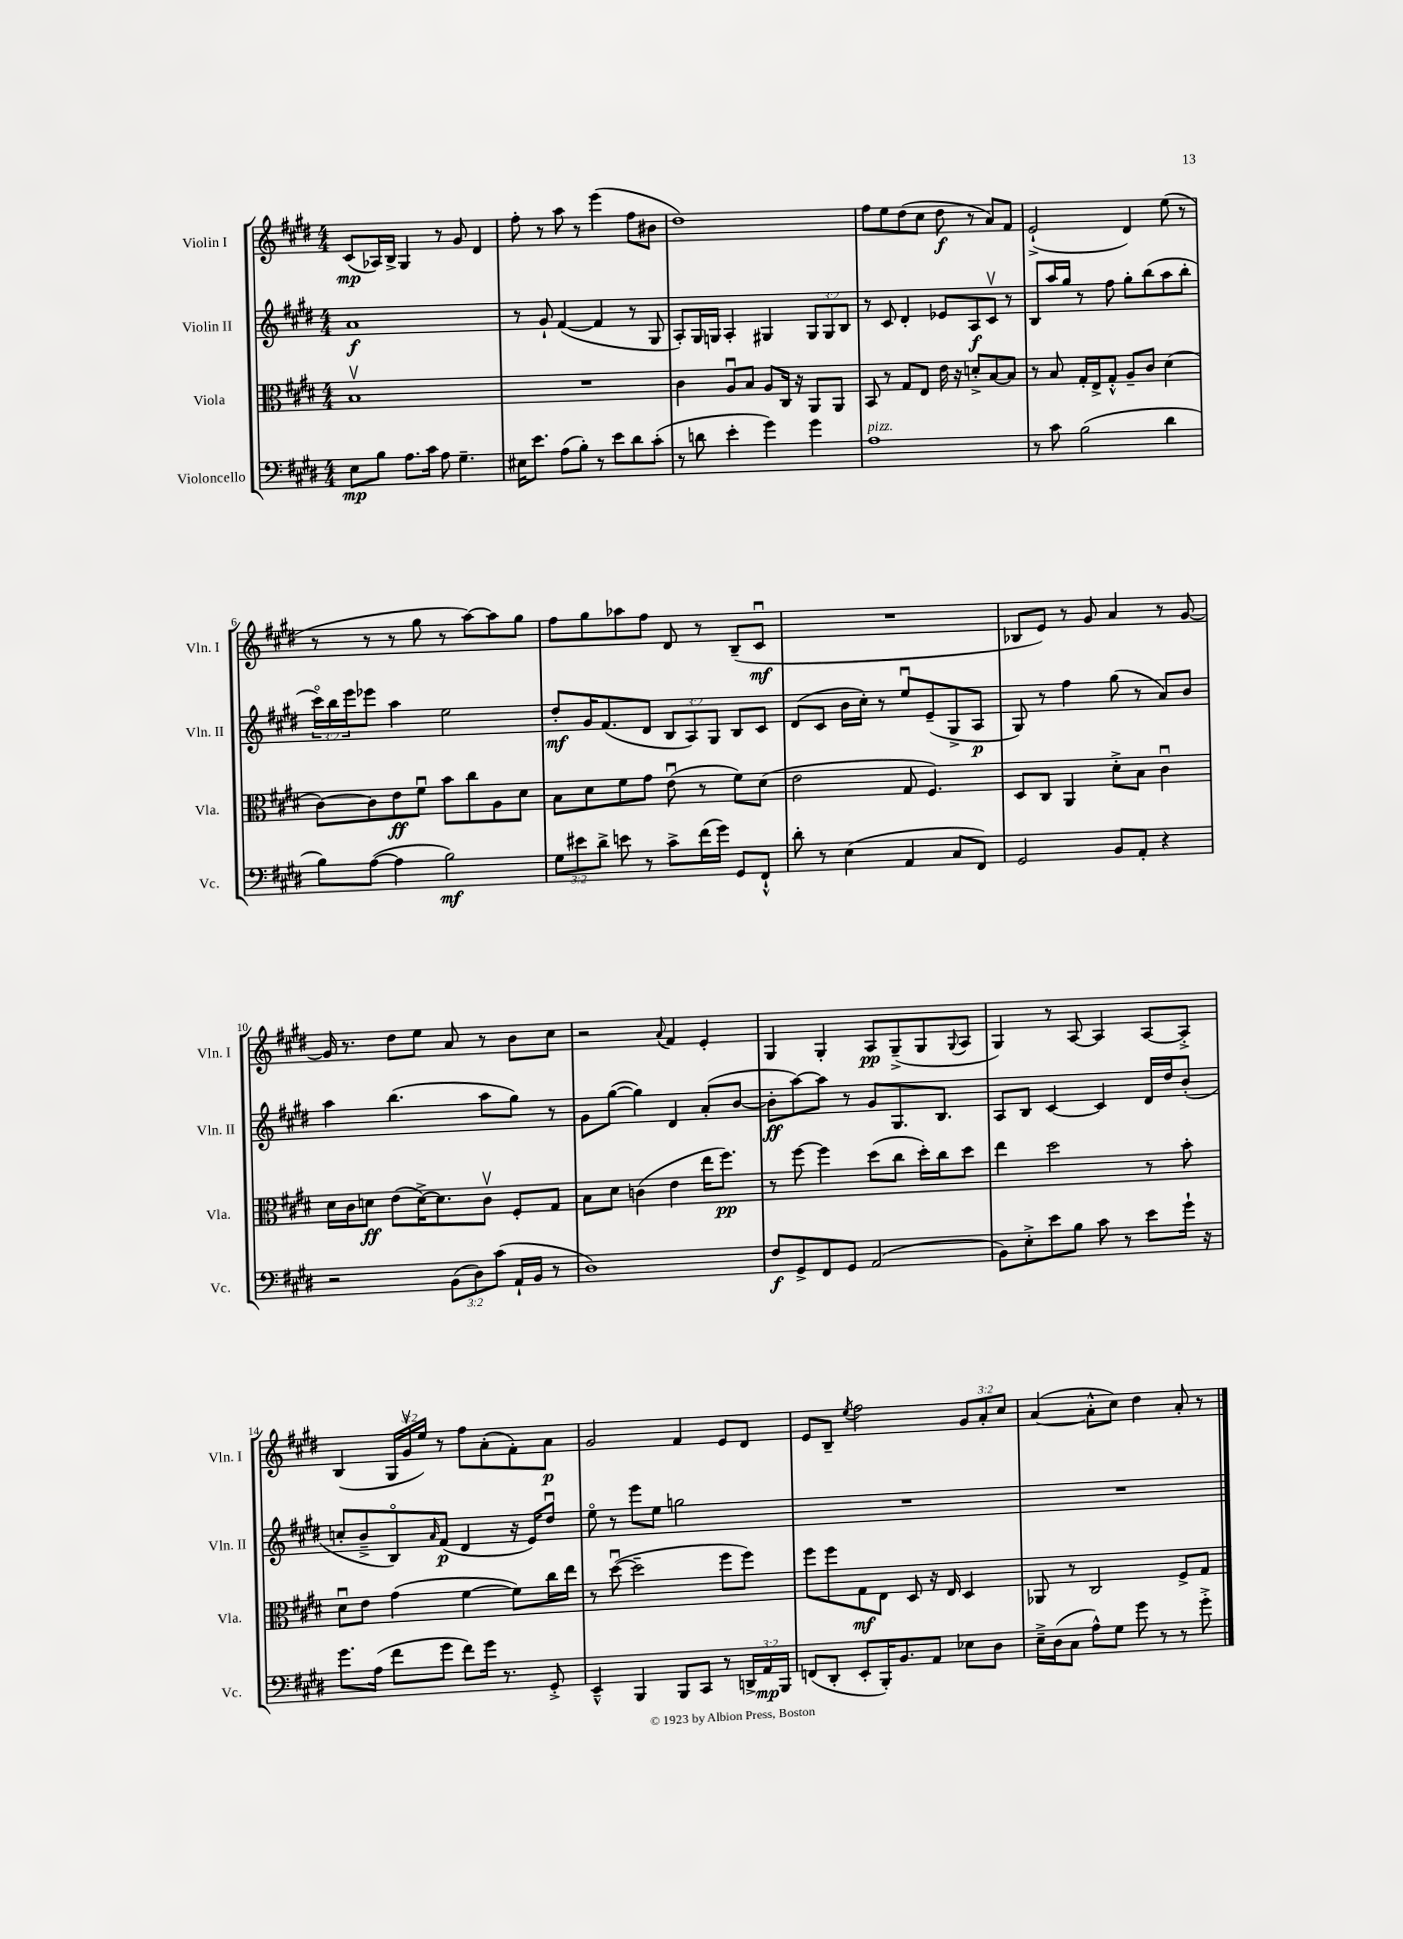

**kern	**kern	**kern	**kern
*staff4	*staff3	*staff2	*staff1
*clefF4	*clefC3	*clefG2	*clefG2
*k[f#c#g#d#]	*k[f#c#g#d#]	*k[f#c#g#d#]	*k[f#c#g#d#]
*M4/4	*M4/4	*M4/4	*M4/4
8E	1Bv	1a	(8c#
8B	.	.	16A-)
.	.	.	16B^
8.A	.	.	4G#
16c#	.	.	.
8A	.	.	8r
4.G#~	.	.	8g#
.	.	.	4d#
=	=	=	=
16E#	1r	8r	8ff#'
8.e	.	.	.
.	.	8g#`	8r
(8A	.	([4f#	8aa
8B')	.	.	8r
8r	.	4f#]	(4eee
8e	.	.	.
8d#	.	8r	8ff#
(8c#'	.	8G#	8b#
=	=	=	=
8r	4c#	8A')	1dd#)
8d	.	16G#	.
.	.	16G	.
4e'	8Au	4A'	.
.	8B	.	.
4g#)	8A	4G#	.
.	16C#	.	.
.	16r	.	.
4g#	8AA	12G#	.
.	.	12G#	.
.	8AA	.	.
.	.	12B	.
=	=	=	=
1A	8BB	8r	8ff#
.	8r	8c#	8ee
.	8G#	4d#'	(8dd#
.	8E	.	8cc#
.	16e	8e-	8dd#
.	16r	.	.
.	8d'^	8A	8r
.	[8B	8c#v	8a)
.	8B]	8r	8f#
=	=	=	=
8r	8r	8B	(2e`^
8c#	8B	16aa	.
.	.	16gg#	.
(2B	16G#'	8r	.
.	16E^	.	.
.	8G#'^^	8ff#	.
.	8A~	8gg#'	4d#)
.	8c#	(8bb	.
4d#	(4d#	8aa	(8ee
.	.	8bb'	8r
=	=	=	=
8B)	[8c#)	24ccc#o)	8r
.	.	24bb	.
.	.	24eee	.
([8A	8c#]	8eee-	8r
4A]	8e	4aa	8r
.	8f#u	.	8gg#
2B)	8b	2ee	8r
.	8cc#	.	[8aa)
.	8A	.	8aa]
.	8d#	.	8gg#
=	=	=	=
12G#	8B	8dd#'	8ff#
12e#	.	.	.
.	8d#	16g#	8gg#
12d#^	.	.	.
.	.	(8.f#	.
8e	8f#	.	8aa-
8r	8g#	8d#	8ff#
8c#^	(8eu	12B	8d#
.	.	12A)	.
(16f#	8r	.	8r
.	.	12G#	.
16g#)	.	.	.
8GG#	8f#)	8B	(8B~
8FF#`^^	(8d#	8c#	8c#u
=	=	=	=
8d#'	2e	(8d#	1r
8r	.	8c#	.
(4E	.	16b	.
.	.	16cc#')	.
.	.	8r	.
4AA	8G#	8eeu	.
.	4.F#)	(8e~	.
8C#	.	8G#^	.
8FF#)	.	8A	.
=	=	=	=
2GG#	8D#	8G#)	8B-
.	8C#	8r	8e)
.	4AA	4ff#	8r
.	.	.	8g#
8BB	8d#'^	(8gg#	4a
8AA'	8B	8r	.
4r	4c#u	8a)	8r
.	.	8b	[8g#
=	=	=	=
2r	16d#	4aa	16g#]
.	16c#	.	8.r
.	8d	.	.
.	(8e	(4.bb	8dd#
.	[16d^)	.	8ee
.	8.d]	.	.
(12BB	.	.	8a
12D#)	.	.	.
.	8c#v	8aa	8r
(12c#	.	.	.
16AA`	8F#'	8gg#)	8b
16BB	.	.	.
8r	8G#	8r	8cc#
=	=	=	=
1D#)	8B	8g#	2r
.	8d#	([8gg#	.
.	(4c	4gg#])	.
.	.	.	8qqa
.	4e	4d#	4f#
.	16ee	(8a'	4e'
.	8.ff#)	.	.
.	.	[8b	.
=	=	=	=
8F#	8r	8b']	4G#
8GG#^	[8ff#	[8aa)	.
8FF#	4ff#]	8aa]	4G#'
8GG#	.	8r	.
(2AA	(8dd#	8g#	8A
.	8cc#	8.G#	(8G#~^
.	16dd#')	.	8G#
.	16cc#	8.B	.
.	.	.	8qqG#
.	8dd#	.	8A
=	=	=	=
8BB)	4ee	8A	4G#)
8E'^	.	8B	.
8e	2dd#	[4c#	8r
8B	.	.	[8A
8c#	.	4c#]	4A]
8r	.	.	.
8e	8r	16d#	[8A
.	.	16dd#	.
16g#`	8b'	(8b'	8A'^]
16r	.	.	.
=	=	=	=
8.g#	8d#u	8cc'	(4B
.	8e	8b~^	.
(16A	.	.	.
8f#	(4g#	8Bo)	24G#
.	.	.	24g#v
.	.	.	24ee)
.	.	16qqa	.
8g#	.	(8f#	8r
8f#)	[4f#	4d#	8ff#
16g#	.	.	(8a'
8.r	.	.	.
.	8f#])	16r	8f#')
.	.	16e)	.
8GG#'^	16cc#	8dd#u	8a
.	16ee	.	.
=	=	=	=
4EE~^^	8r	8eeo	2g#
.	([8dd#u	8r	.
4BBB	2dd#~]	8eee	.
.	.	8ee	.
8BBB	.	2gg	4f#
8CC#	.	.	.
8r	8ff#	.	8e
24DD^	8ff#)	.	8d#
24AA	.	.	.
24BBB	.	.	.
=	=	=	=
(8FF	8ff#	1r	8e
8DD#'	8ff#	.	8B~
.	.	.	8qee
8EE'	8G#	.	2ff#
16BBB')	8E	.	.
8.BB	.	.	.
.	8D#	.	.
8AA	16r	.	.
.	16E	.	.
8E-	4D#	.	12g#
.	.	.	12a'
8D#	.	.	.
.	.	.	12cc#
=	=	=	=
16E~^	8AA-	1r	([4a
(16D#	.	.	.
8C#	8r	.	.
8A^^)	2C#	.	8a'^^]
8G#	.	.	8cc#)
8g#	.	.	4dd#
8r	.	.	.
8r	8F#^	.	8a'
8g#'^	8G#	.	8r
==	==	==	==
*-	*-	*-	*-
